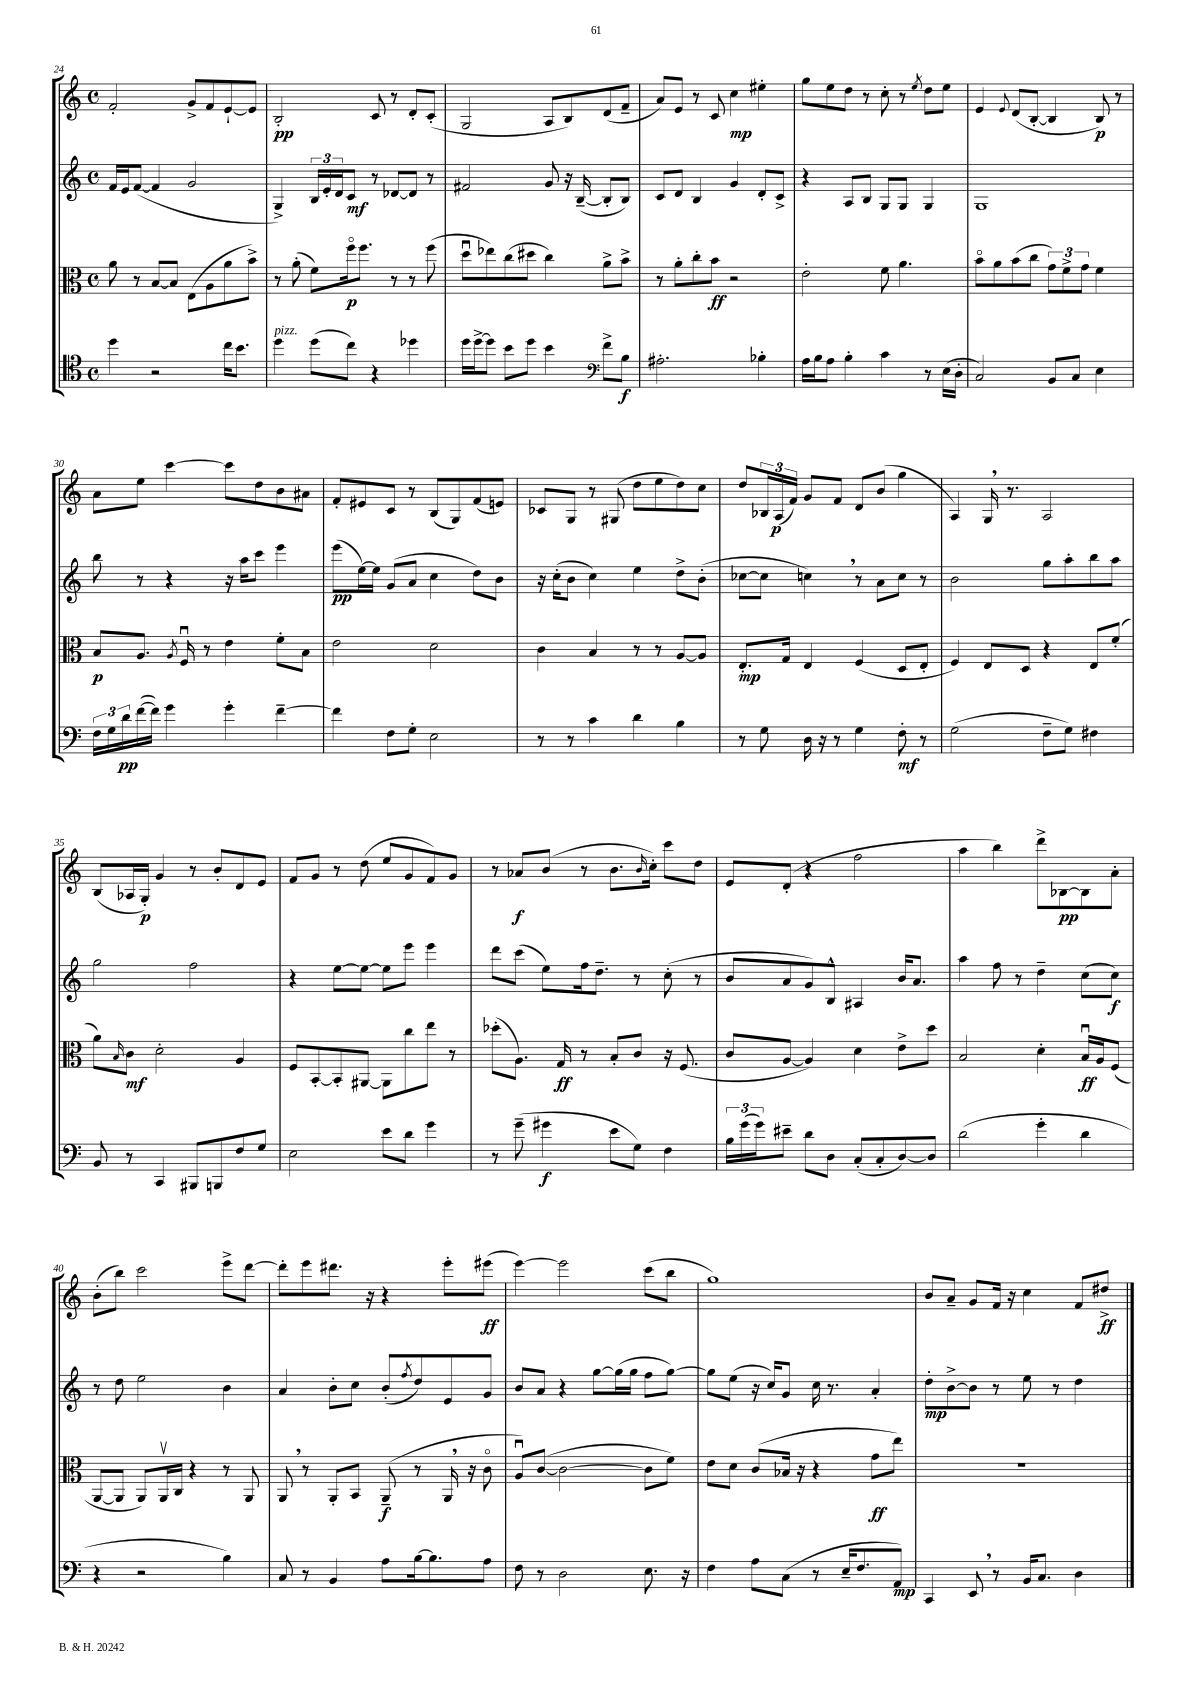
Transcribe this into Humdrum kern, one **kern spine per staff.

**kern	**dynam	**kern	**dynam	**kern	**dynam	**kern	**dynam
*part4	*part4	*part3	*part3	*part2	*part2	*part1	*part1
*staff4	*staff4	*staff3	*staff3	*staff2	*staff2	*staff1	*staff1
*clefC4	*	*clefC3	*	*clefG2	*	*clefG2	*
*k[]	*	*k[]	*	*k[]	*	*k[]	*
*M4/4	*	*M4/4	*	*M4/4	*	*M4/4	*
*met(c)	*	*met(c)	*	*met(c)	*	*met(c)	*
=24	=24	=24	=24	=24	=24	=24	=24
4dd\	.	8a\	.	16f/LL	.	2f'/	.
.	.	.	.	16e/J	.	.	.
.	.	8r	.	([8f/J	.	.	.
2r	.	[8B/L	.	4f/]	.	.	.
.	.	8B/J]	.	.	.	.	.
.	.	(8E\L	.	2g/	.	8g^/L	.
.	.	8A\	.	.	.	8f/	.
16cc\KL	.	8a\	.	.	.	[8e`/	.
8.b\J	.	.	.	.	.	.	.
.	.	8b^\J)	.	.	.	8e/J]	.
=25	=25	=25	=25	=25	=25	=25	=25
!LO:TX:a:i:t=pizz.	!	!	!	!	!	!	!
4dd\	.	8r	.	4G^/)	.	2B'/	pp
.	.	(8a'\	.	.	.	.	.
(8dd\L	.	8f\L)	.	24B/LL	.	.	.
.	.	.	.	24e'/	.	.	.
.	.	.	.	24d/J	.	.	.
8cc\J)	.	16ff\k	p	8c/J	mf	.	.
.	.	8.ff\J	.	.	.	.	.
4r	.	.	.	8r	.	8c/	.
.	.	8r	.	[8d-X/L	.	8r	.
4dd-X\	.	8r	.	8d-/J]	.	8d'/L	.
.	.	(8ff\	.	8r	.	(8c'/J	.
=26	=26	=26	=26	=26	=26	=26	=26
16dd\LL	.	8ddu\L	.	2f#X/	.	2G/	.
[16dd^\J	.	.	.	.	.	.	.
8dd\J]	.	8ee-X\)	.	.	.	.	.
8b\L	.	(8cc\	.	.	.	.	.
8dd\J	.	8dd#X\J	.	.	.	.	.
4b\	.	4cc\)	.	8g/	.	8A/L	.
.	.	.	.	16r	.	8B/)	.
.	.	.	.	([16B~/	.	.	.
*clefF4	*	*	*	*	*	*	*
8f^\L	.	8a^\L	.	8B'/L]	.	(8d/	.
8B\J	f	8b^\J	.	8B/J)	.	8f~/J	.
=27	=27	=27	=27	=27	=27	=27	=27
2.A#X'\	.	8r	.	8c/L	.	8a/L)	.
.	.	8a'\L	.	8d/J	.	8e/J	.
.	.	8cc'\	.	4B/	.	8r	.
.	.	8b\J	ff	.	.	8c/	.
.	.	2r	.	4g/	.	4cc\	mp
4B-X'\	.	.	.	8d'/L	.	4ee#X'\	.
.	.	.	.	8c^/J	.	.	.
=28	=28	=28	=28	=28	=28	=28	=28
16A\LL	.	2e'\	.	4r	.	8gg\L	.
16B\J	.	.	.	.	.	.	.
8A\J	.	.	.	.	.	8ee\	.
4B'\	.	.	.	8A/L	.	8dd\J	.
.	.	.	.	8B/J	.	8r	.
4c\	.	8f\	.	8G/L	.	8cc'\	.
.	.	4.a\	.	8G/J	.	8r	.
.	.	.	.	.	.	8qee/	.
8r	.	.	.	4G/	.	8dd\L	.
(16E\LL	.	.	.	.	.	8ee\J	.
16D'\JJ	.	.	.	.	.	.	.
=29	=29	=29	=29	=29	=29	=29	=29
2C/)	.	8b\L	.	1G	.	4e/	.
.	.	8a\	.	.	.	.	.
.	.	.	.	.	.	8qqe/	.
.	.	(8b\	.	.	.	(8d/L	.
.	.	8cc\J	.	.	.	[8B'/J	.
8BB/L	.	12g\L)	.	.	.	4B/]	.
.	.	12f^\	.	.	.	.	.
8C/J	.	.	.	.	.	.	.
.	.	12g\J	.	.	.	.	.
4E\	.	4f\	.	.	.	8B/)	p
.	.	.	.	.	.	8r	.
!!LO:LB:g=z
=30	=30	=30	=30	=30	=30	=30	=30
24F\LL	.	8B/L	p	8bb\	.	8a\L	.
24G\	.	.	.	.	.	.	.
24d\	pp	.	.	.	.	.	.
([16f\	.	8.A/J	.	8r	.	8ee\J	.
16f\JJ])	.	.	.	.	.	.	.
4g\	.	.	.	4r	.	[4ccc\	.
.	.	8qA/	.	.	.	.	.
.	.	16Fu/	.	.	.	.	.
.	.	8r	.	.	.	.	.
4g'\	.	4e\	.	16r	.	8ccc\L]	.
.	.	.	.	16aa\KL	.	.	.
.	.	.	.	8ccc\J	.	8dd\	.
[4f~\	.	8f'\L	.	4eee\	.	8b\	.
.	.	8B\J	.	.	.	8a#X\J	.
=31	=31	=31	=31	=31	=31	=31	=31
4f\]	.	2e\	.	(8eee\L	pp	8f'/L	.
.	.	.	.	[16ee\L)	.	8e#X/	.
.	.	.	.	16ee\JJ]	.	.	.
8F\L	.	.	.	(8g/L	.	8c/J	.
8G'\J	.	.	.	8a/J	.	8r	.
2E\	.	2d\	.	4cc\	.	(8B/L	.
.	.	.	.	.	.	8G/)	.
.	.	.	.	8dd\L)	.	(8f/	.
.	.	.	.	8b\J	.	8en/J)	.
=32	=32	=32	=32	=32	=32	=32	=32
8r	.	4c\	.	16r	.	8c-X/L	.
.	.	.	.	(16cc'\KL	.	.	.
8r	.	.	.	8b\J	.	8G/J	.
4c\	.	4B/	.	4cc\)	.	8r	.
.	.	.	.	.	.	(8G#X/	.
4d\	.	8r	.	4ee\	.	8dd\L	.
.	.	8r	.	.	.	8ee\	.
4B\	.	[8A/L	.	8dd^\L	.	8dd\)	.
.	.	8A/J]	.	(8b'\J	.	8cc\J	.
=33	=33	=33	=33	=33	=33	=33	=33
8r	.	8.E'/L	mp	[8cc-X\L	.	8dd/L	.
8G\	.	.	.	8cc-\J]	.	24B-X/L	.
.	.	.	.	.	.	(24A/	p
.	.	16G/Jk	.	.	.	.	.
.	.	.	.	.	.	24f/JJ)	.
16D\	.	4E/	.	4ccn,\)	.	8g/L	.
16r	.	.	.	.	.	.	.
8r	.	.	.	.	.	8f/J	.
4G\	.	(4F/	.	8r	.	8d/L	.
.	.	.	.	8a\L	.	(8b/J	.
8F'\	mf	8D/L	.	8cc\J	.	4gg\	.
8r	.	8E'/J	.	8r	.	.	.
=34	=34	=34	=34	=34	=34	=34	=34
(2G\	.	4F/)	.	2b\	.	4A/)	.
.	.	8E/L	.	.	.	16G,/	.
.	.	.	.	.	.	8.r	.
.	.	8D/J	.	.	.	.	.
8F~\L	.	4r	.	8gg\L	.	2A/	.
8G\J)	.	.	.	8aa'\	.	.	.
4F#X\	.	8E/L	.	8bb\	.	.	.
.	.	(8f'/J	.	8aa\J	.	.	.
!!LO:LB:g=z
=35	=35	=35	=35	=35	=35	=35	=35
8BB/	.	8a\L)	.	2gg\	.	(8B/L	.
.	.	16qqB/	.	.	.	.	.
8r	.	8c\J	mf	.	.	16A-X/L	.
.	.	.	.	.	.	16G'/JJ)	p
4CC/	.	2d'\	.	.	.	4g/	.
8BBB#X/L	.	.	.	2ff\	.	8r	.
8BBBn/	.	.	.	.	.	8b'/L	.
8F/	.	4A/	.	.	.	8d/	.
8G/J	.	.	.	.	.	8e/J	.
=36	=36	=36	=36	=36	=36	=36	=36
2E\	.	8F/L	.	4r	.	8f/L	.
.	.	[8BB'/	.	.	.	8g/J	.
.	.	8BB'/]	.	[8ee\L	.	8r	.
.	.	[8AA#X/J	.	8ee\J_	.	(8dd\	.
8e\L	.	8AA#\L]	.	8ee\L]	.	8ee/L	.
8d\J	.	8cc\	.	8eee\J	.	8g/	.
4g\	.	8ee\J	.	4eee\	.	8f/)	.
.	.	8r	.	.	.	8g/J	.
=37	=37	=37	=37	=37	=37	=37	=37
8r	.	(8dd-X'\L	.	8ddd\L	.	8r	.
(8g~\	.	8.A\J)	.	(8ccc\J	.	8a-X/L	f
4g#X\	f	.	.	8ee\L)	.	(8b/J	.
.	.	16G/	ff	.	.	.	.
.	.	8r	.	16ff\k	.	8r	.
.	.	.	.	8.dd~\J	.	.	.
8e\L	.	8B'/L	.	.	.	8.b\L	.
8G\J)	.	8c/J	.	8r	.	.	.
.	.	.	.	.	.	16qqb/	.
.	.	.	.	.	.	16cc'\Jk)	.
4F\	.	16r	.	(8cc'\	.	8ccc\L	.
.	.	(8.F/	.	.	.	.	.
.	.	.	.	8r	.	8dd\J	.
=38	=38	=38	=38	=38	=38	=38	=38
24B\LL	.	8c/L	.	8b/L	.	8e/L	.
(24g\	.	.	.	.	.	.	.
24g\J)	.	.	.	.	.	.	.
8e#X~\J	.	[8A/J	.	8a/	.	(8d'/J	.
8d\L	.	4A/])	.	8g/)	.	4r	.
8D\J	.	.	.	8B^^/J	.	.	.
(8C'/L	.	4d\	.	4A#X/	.	2ff\	.
8C'/	.	.	.	.	.	.	.
[8D/)	.	8e^\L	.	16b/KL	.	.	.
.	.	.	.	8.a/J	.	.	.
8D/J]	.	8dd\J	.	.	.	.	.
=39	=39	=39	=39	=39	=39	=39	=39
(2d\	.	2B/	.	4aa\	.	4aa\	.
.	.	.	.	8ff\	.	4bb\)	.
.	.	.	.	8r	.	.	.
4g'\	.	4d'\	.	4dd~\	.	8ddd^\L	.
.	.	.	.	.	.	[8B-X\	pp
4d\	.	16Bu/LL	ff	(8cc\L	.	8B-\]	.
.	.	16A/J	.	.	.	.	.
.	.	(8F/J	.	8cc\J)	f	8a'\J	.
!!LO:LB:g=z
=40	=40	=40	=40	=40	=40	=40	=40
4r	.	[8AA/L	.	8r	.	(8b'\L	.
.	.	8AA/J]	.	8dd\	.	8bb\J)	.
2r	.	8AA/L)	.	2ee\	.	2ccc\	.
.	.	16AAv/L	.	.	.	.	.
.	.	16C/JJ	.	.	.	.	.
.	.	4r	.	.	.	.	.
4B\)	.	8r	.	4b\	.	8eee^\L	.
.	.	8AA/	.	.	.	[8ddd\J	.
=41	=41	=41	=41	=41	=41	=41	=41
8C/	.	8AA,/	.	4a/	.	8ddd'\L]	.
8r	.	8r	.	.	.	8eee\	.
4BB/	.	8AA'/L	.	8b'\L	.	8.ddd#X\J	.
.	.	8BB/J	.	8cc\J	.	.	.
.	.	.	.	.	.	16r	.
8A\L	.	(8AA~/	f	(8b'/L	.	4r	.
.	.	.	.	8qff/	.	.	.
[16B\k	.	8r	.	8dd/)	.	.	.
8.B\]	.	.	.	.	.	.	.
.	.	16AA,/	.	8e/	.	8eee'\L	.
.	.	16r	.	.	.	.	.
8A\J	.	8c\	.	8g/J	.	(8eee#X\J	ff
=42	=42	=42	=42	=42	=42	=42	=42
8F\	.	8Au/L)	.	8b/L	.	[4eee\)	.
8r	.	([8c/J	.	8a/J	.	.	.
2D\	.	2c\_	.	4r	.	2eee\]	.
.	.	.	.	[8gg\L	.	.	.
.	.	.	.	(16gg\L]	.	.	.
.	.	.	.	16gg\JJ	.	.	.
8.E\	.	8c\L]	.	8ff\L	.	(8ccc\L	.
.	.	8f\J)	.	[8gg\J)	.	8bb\J	.
16r	.	.	.	.	.	.	.
=43	=43	=43	=43	=43	=43	=43	=43
4F\	.	8e\L	.	8gg\L]	.	1gg)	.
.	.	8d\J	.	(8ee\J	.	.	.
8A\L	.	(8c/L	.	16r	.	.	.
.	.	.	.	16cc/KL)	.	.	.
(8C\J	.	16B-X/Jk	.	8g/J	.	.	.
.	.	16r	.	.	.	.	.
8r	.	4r	.	16cc\	.	.	.
.	.	.	.	8.r	.	.	.
16E~/KL	.	.	.	.	.	.	.
8.F/	.	.	.	.	.	.	.
.	.	8g\L	ff	4a'/	.	.	.
8AA/J)	mp	8ee\J)	.	.	.	.	.
=44	=44	=44	=44	=44	=44	=44	=44
4CC/	.	1r	.	8dd'\L	mp	8b/L	.
.	.	.	.	[8b^\	.	8a~/J	.
8EE,/	.	.	.	8b\J]	.	8g/L	.
8r	.	.	.	8r	.	16f/Jk	.
.	.	.	.	.	.	16r	.
16BB/KL	.	.	.	8ee\	.	4cc\	.
8.C/J	.	.	.	.	.	.	.
.	.	.	.	8r	.	.	.
4D\	.	.	.	4dd\	.	8f/L	.
.	.	.	.	.	.	8dd#X^/J	ff
==	==	==	==	==	==	==	==
*-	*-	*-	*-	*-	*-	*-	*-
